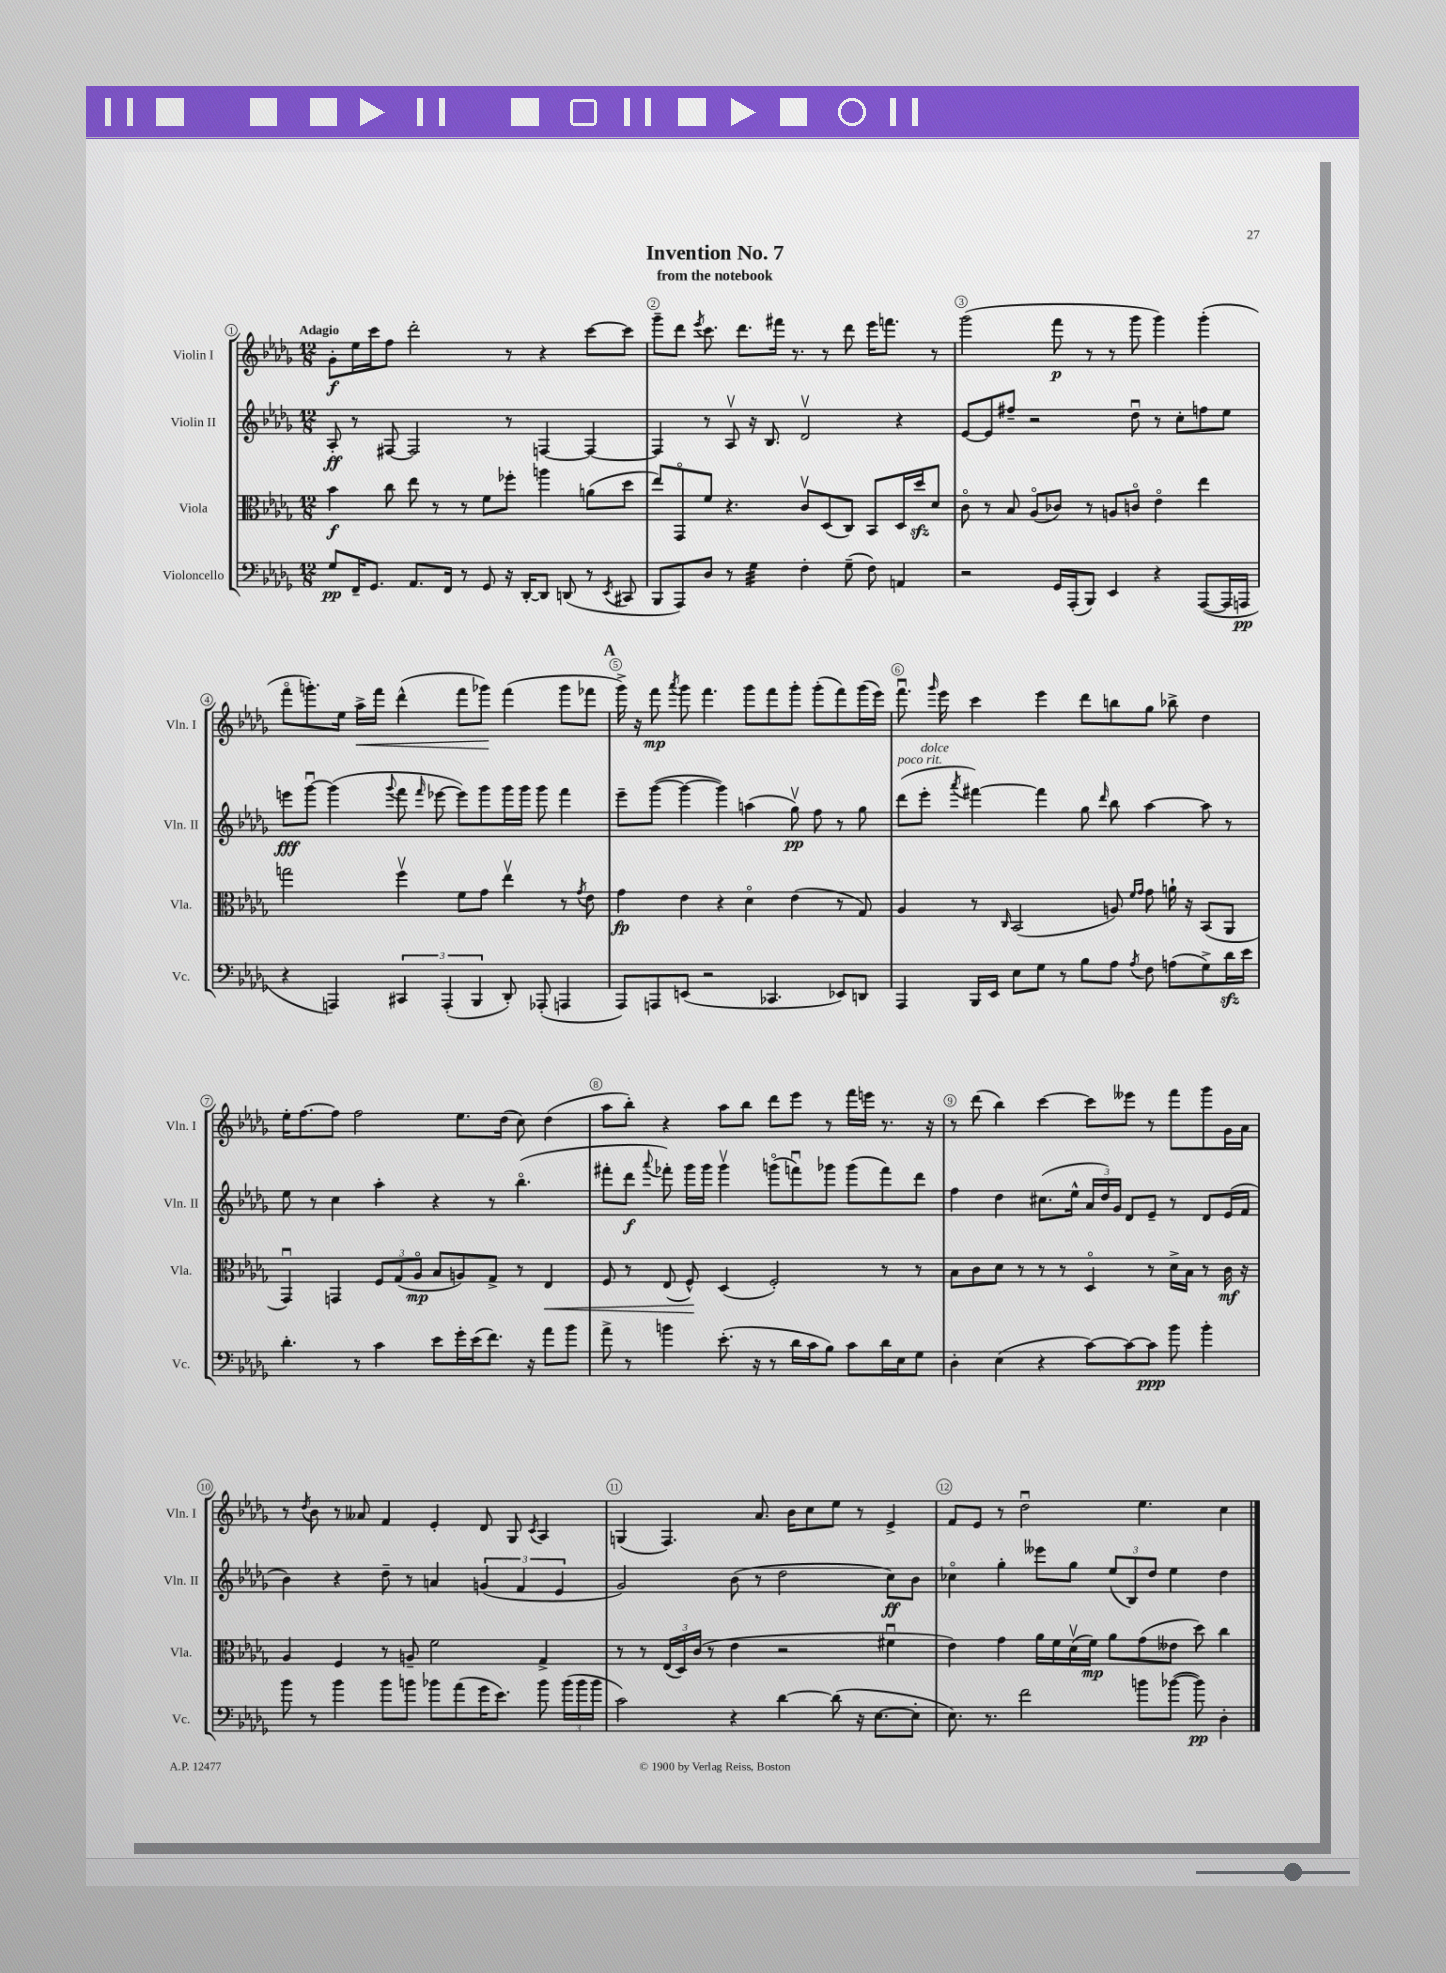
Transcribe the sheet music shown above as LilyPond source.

\header { title = "Invention No. 7" subtitle = "from the notebook" }
<<
\new StaffGroup <<
\new Staff = "s0" \with { instrumentName = "Violin I" shortInstrumentName = "Vln. I" } {
    \clef treble \key des \major \numericTimeSignature \time 12/8 \tempo "Adagio"
    \autoBeamOff ges'8[-.\f ees''16 c'''16 f''8] des'''2-. r8 r4 c'''8[~ c'''8] |
    ges'''8[-- des'''8] \acciaccatura { ees'''8 } c'''8. des'''8.[ fis'''16] r8. r8 des'''8 ees'''16[ f'''8.] r8 |
    ges'''2( f'''8\p r8 r8 ges'''8 ges'''4) ges'''4-.( |
    f'''8[\flageolet g'''8.-.) ees''16] aes''16[->\< f'''16] des'''4-^( f'''8[ ges'''8]\!) f'''4( ges'''8[ fes'''8] |
    \mark \markup { \bold "A" } ges'''16->) r16 f'''8\mp \acciaccatura { aes'''8 } ges'''8 f'''4. ges'''8[ f'''8 ges'''8]-. ges'''8[-.( f'''8) ges'''16( ees'''16]) |
    f'''8.\downbow \grace { ges'''16 } ees'''16 c'''4 ees'''4 des'''8[ b''8 ges''8] bes''8-> des''4 |
    ees''16[-. f''8.~ f''8] f''2 ees''8.[ des''16]( c''8) des''4( |
    aes''8[ bes''8]-.) r4 aes''8[ bes''8] des'''8[ ees'''8] r8 f'''16[ e'''16] r8. r16 |
    r8 des'''8( bes''4) c'''4~ c'''8[ eeses'''8] r8 f'''8[ ges'''8 ges'16 aes'16] |
    r8 \acciaccatura { des''8 } bes'8 r8 aeses'8 f'4 ees'4-. des'8 ges8 \acciaccatura { c'8 } aes4 |
    g4( f4.) aes'8. bes'16[ c''8 ees''8] r8 ees'4-> |
    f'8[ ees'8] r8 des''2\downbow ees''4. c''4 \bar "|." |
}
\new Staff = "s1" \with { instrumentName = "Violin II" shortInstrumentName = "Vln. II" } {
    \clef treble \key des \major \numericTimeSignature \time 12/8
    \autoBeamOff aes8-.\ff r8 fis8~ fis2 r8 f4~ f4~ |
    f4 r8 aes8\upbow r16 bes8. des'2\upbow r4 |
    ees'8[~ ees'8 fis''8]-- r2 des''8\downbow r8 c''8[-. f''8 ees''8] |
    e'''8[\fff ges'''8]~\downbow ges'''4( \appoggiatura { ges'''8 } f'''8 \grace { f'''16 } ees'''8~ ees'''8[) ges'''8 ges'''16 ges'''16] ges'''8 f'''4 |
    \mark \markup { \bold "A" } ees'''8[-- ges'''8]~( ges'''4~ ges'''4) a''4( ges''8\upbow\pp) f''8 r8 ges''8 |
    des'''8[^\markup { \italic "poco rit." }( ees'''8]-.^\markup { \italic "dolce" } \acciaccatura { aes'''8 } fis'''4~) fis'''4 ges''8 \grace { des'''16 } bes''8 aes''4~ aes''8 r8 |
    ees''8 r8 c''4 aes''4-. r4 r8 bes''4.\flageolet( |
    fis'''8[-. des'''8]\f \appoggiatura { aes'''8 } fes'''8-.) ges'''16[ ges'''16] ges'''4\upbow g'''8[\flageolet( f'''8\downbow) ges'''8] ges'''8[( f'''8) des'''8] |
    f''4 des''4 cis''8.[( ees''16]-^ \tuplet 3/2 { aes'16[ des''16) ges'16] } des'8[ ees'8]-- r8 des'8[ ees'16( f'16] |
    bes'4) r4 des''8-- r8 a'4 \tuplet 3/2 { g'4( f'4 ees'4 } |
    ges'2) bes'8( r8 des''2 c''8[\ff) bes'8] |
    ces''4\flageolet ges''4-. eeses'''8[ ges''8] \tuplet 3/2 { ees''8[( bes8) des''8] } ees''4 des''4 \bar "|." |
}
\new Staff = "s2" \with { instrumentName = "Viola" shortInstrumentName = "Vla." } {
    \clef alto \key des \major \numericTimeSignature \time 12/8
    \autoBeamOff bes'4\f c''8 ees''8 r8 r8 f'8[ fes''8]-. a''4 a'8[( des''8] |
    ees''8[) ges,8\flageolet f'8] r4. c'8[\upbow des8( c8]) bes,8[ des16 des''16\sfz des'8] |
    c'8\flageolet r8 bes8 aes8[\flageolet( ces'8]) r8 a8[ c'8]\flageolet ees'4\flageolet ees''4 |
    g''2 f''4\upbow f'8[ ges'8] ees''4\upbow r8 \acciaccatura { ges'8 } ees'8 |
    \mark \markup { \bold "A" } ges'4\fp ees'4 r4 des'4\flageolet ees'4( r8 ges8) |
    aes4 r8 \grace { c16 } bes,2( a8) \grace { f'16[ ges'16] } ges'8 a'16-! r16 bes,8[( aes,8] |
    ges,4\downbow) g,4 \tuplet 3/2 { f8[ ges8( aes8]\flageolet\mp } bes8[ a8) ges8]-> r8 ees4\< |
    f8 r8 ees8( f8-^\!) des4( f2-.) r8 r8 |
    bes8[ c'8 des'8] r8 r8 r8 des4\flageolet r8 des'16[-> bes16] r8 c'16\mf r16 |
    aes4 f4 r8 a8-- f'2 ges4-> |
    r8 r8 \tuplet 3/2 { ees16[( des16) c'16]( } r8 ees'4 r2 fis'4\downbow |
    ees'4) ges'4 aes'16[ f'16 des'16\upbow( f'16]\mp) aes'8[ ges'8( eeses'8] des''8) c''4 \bar "|." |
}
\new Staff = "s3" \with { instrumentName = "Violoncello" shortInstrumentName = "Vc." } {
    \clef bass \key des \major \numericTimeSignature \time 12/8
    \autoBeamOff ges8[\pp f,16-- ges,8.] aes,8.[ f,16] r8 ges,8 r16 des,16[~-. des,8] d,8( r8 \acciaccatura { ees,8 } cis,8 |
    bes,,8[ aes,,8) des8] r8 ges4:32 f4-. ges8--( f8) a,4 |
    r2 ges,16[ aes,,16-.( bes,,8]) ees,4 r4 aes,,8[~( aes,,16 a,,16]\pp |
    r4 a,,4) \tuplet 3/2 { cis,4 a,,4-.( bes,,4 } des,8-.) aes,,8-.( a,,4 |
    \mark \markup { \bold "A" } aes,,8[) a,,8 e,8]( r2 ces,4. ees,8[) d,8] |
    aes,,4 bes,,16[ ees,16] ees8[ ges8] r8 bes8[ aes8] \acciaccatura { aes8 } f8 a8[( ges8->) des'16\sfz ees'16] |
    des'4.-. r8 c'4 ees'8[ ges'16-. ees'16( f'8.]) r16 aes'8[ bes'8] |
    aes'8-> r8 b'4 ees'8.-.( r16 r8 des'16[ c'16 bes8]) c'8[ des'16 ees16 ges8] |
    des4-. ees4( r4 c'8[~) c'8~ c'8]\ppp bes'8 bes'4-. |
    bes'8 r8 bes'4 bes'8[ b'8] bes'8[ aes'8( ges'16 ees'8.]) bes'8 \tuplet 3/2 { bes'16[( bes'16 bes'16] } |
    c'2) r4 des'4~ des'8( r16 ees8.[~ ees8]-. |
    ees8.) r8. f'2 b'8[ bes'8]~( bes'8\pp) des4-. \bar "|." |
}
>>
>>
